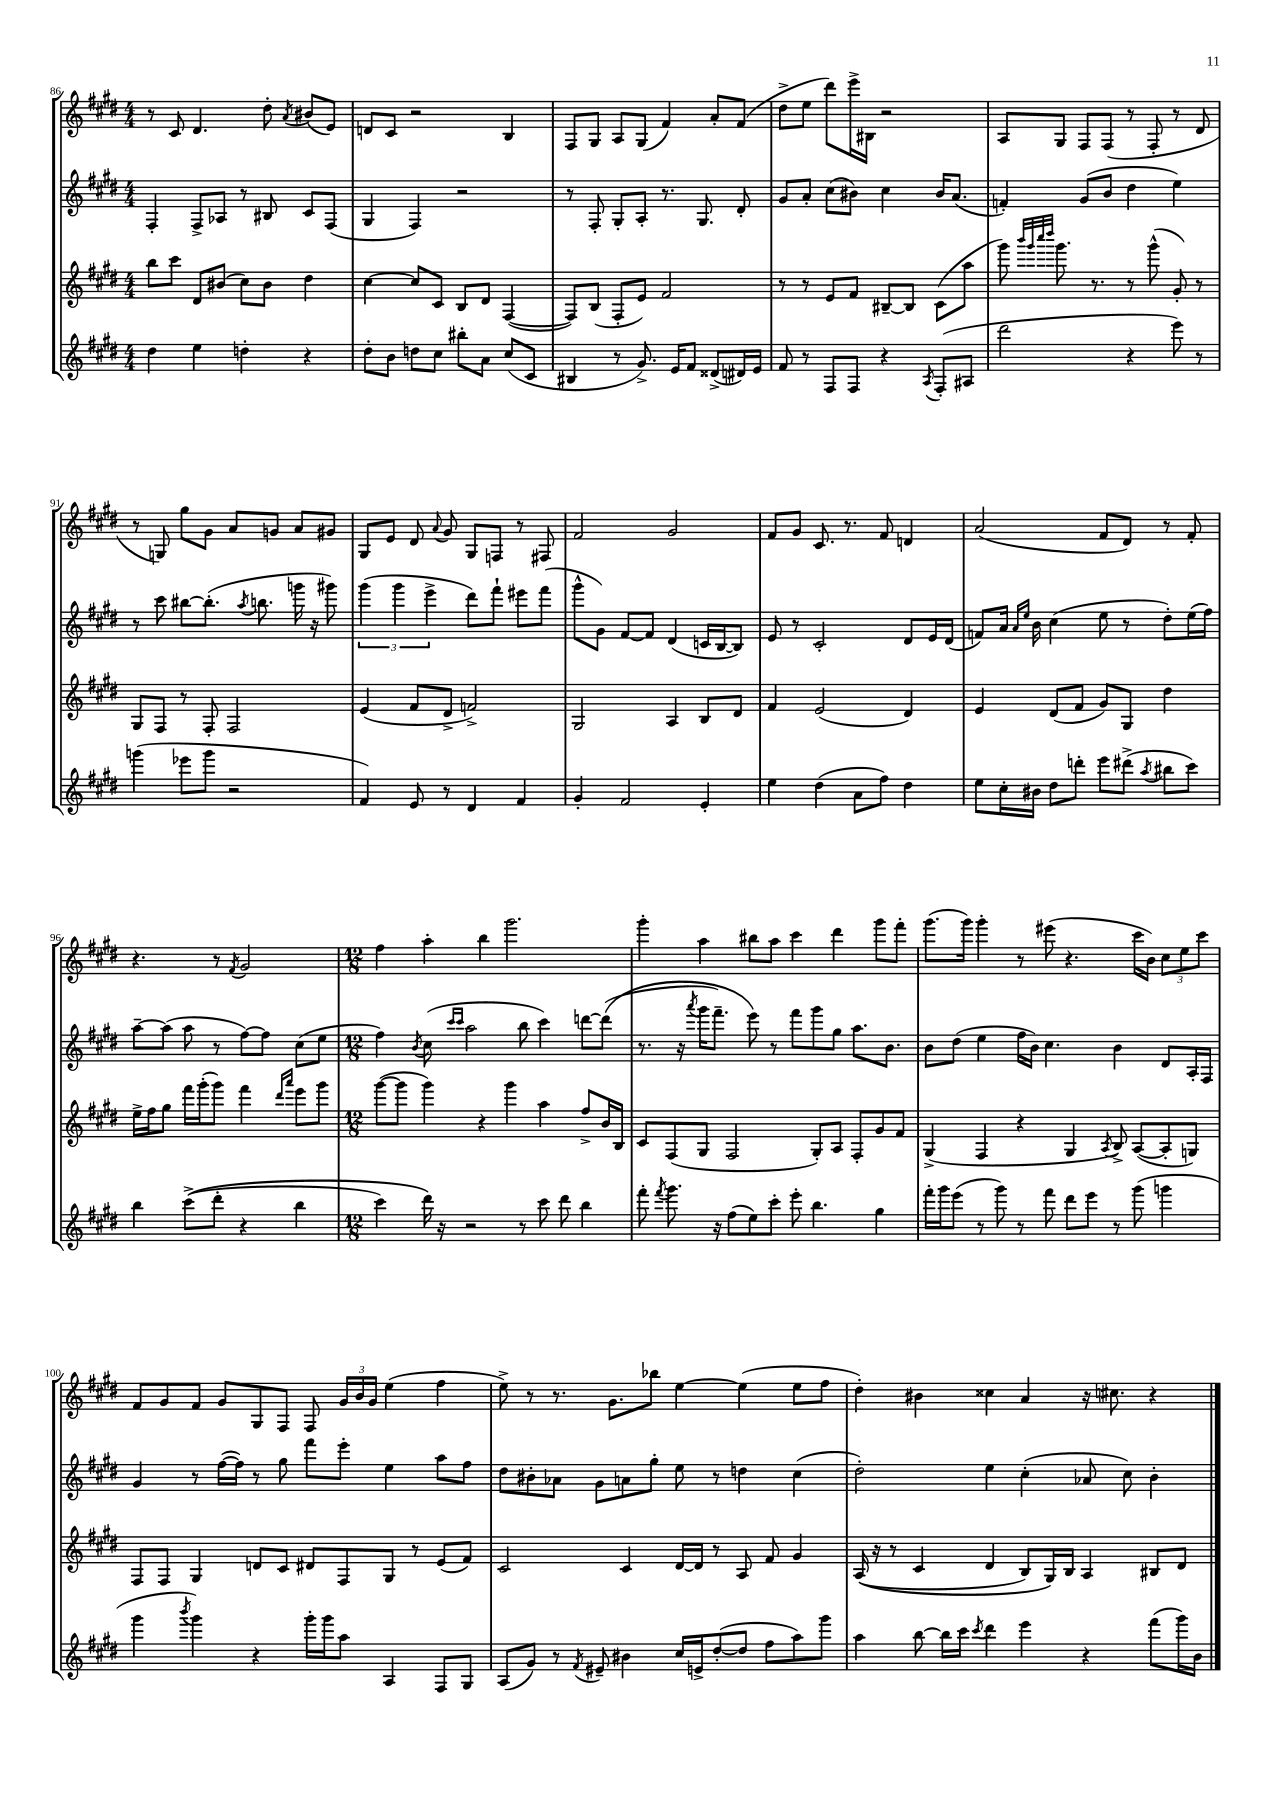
<<
\new StaffGroup <<
\new Staff = "s0" {
    \clef treble \key e \major \numericTimeSignature \time 4/4
    \autoBeamOff r8 cis'8 dis'4. dis''8-. \acciaccatura { a'8 } bis'8[( e'8]) |
    d'8[ cis'8] r2 b4 |
    fis8[ gis8] a8[ gis8]( fis'4) a'8[-. fis'8]( |
    dis''8[-> e''8] dis'''8[) e'''16-> bis16] r2 |
    a8[ gis8] fis8[ fis8]( r8 fis8-. r8 dis'8 |
    r8 g8) gis''8[ gis'8] a'8[ g'8] a'8[ gis'8] |
    gis8[ e'8] dis'8 \appoggiatura { a'8 } gis'8 gis8[ f8] r8 fis8 |
    fis'2 gis'2 |
    fis'8[ gis'8] cis'8. r8. fis'8 d'4 |
    a'2( fis'8[ dis'8]) r8 fis'8-. |
    r4. r8 \acciaccatura { fis'8 } gis'2 |
    \numericTimeSignature \time 12/8 fis''4 a''4-. b''4 gis'''2. |
    gis'''4-. a''4 bis''8[ a''8] cis'''4 dis'''4 gis'''8[ fis'''8]-. |
    gis'''8.[( gis'''16]) gis'''4-. r8 eis'''8( r4. cis'''16[ b'16]) \tuplet 3/2 { cis''8[ e''8 cis'''8] } |
    fis'8[ gis'8 fis'8] gis'8[ gis8 fis8] fis8 \tuplet 3/2 { gis'16[ b'16 gis'16] } e''4( fis''4 |
    e''8->) r8 r8. gis'8.[ bes''8] e''4~ e''4( e''8[ fis''8] |
    dis''4-.) bis'4 cisis''4 a'4 r16 cis''8. r4 \bar "|." |
}
\new Staff = "s1" {
    \clef treble \key e \major \numericTimeSignature \time 4/4
    \autoBeamOff fis4-. fis8[-> aes8] r8 bis8 cis'8[ fis8]( |
    gis4 fis4) r2 |
    r8 fis8-. gis8[-. a8]-. r8. gis8. dis'8-. |
    gis'8[ a'8]-. cis''8[( bis'8]) cis''4 bis'16[ a'8.]( |
    f'4-.) gis'8[( b'8] dis''4 e''4) |
    r8 cis'''8 bis''8[~ bis''8.]-.( \acciaccatura { a''8 } b''8. g'''16 r16 gis'''8) |
    \tuplet 3/2 { gis'''4( gis'''4 e'''4-> } dis'''8[) fis'''8]-! eis'''8[ fis'''8]( |
    gis'''8[-^ gis'8]) fis'8[~ fis'8] dis'4( c'16[ b16~ b8]) |
    e'8 r8 cis'2-. dis'8[ e'16 dis'16]( |
    f'8[) a'16] \grace { a'16[ e''16] } b'16 cis''4( e''8 r8 dis''8[-.) e''16( fis''16]) |
    a''8[~-- a''8]( a''8 r8 fis''8[~) fis''8] cis''8[( e''8] |
    \numericTimeSignature \time 12/8 fis''4) \acciaccatura { b'8 } cis''8( \grace { cis'''16[ cis'''16] } a''2 b''8 cis'''4) d'''8[~ d'''8](\( |
    r8. r16 \acciaccatura { a'''8 } gis'''16[ fis'''8.]--) e'''8\) r8 fis'''8[ gis'''8 gis''8] a''8.[ b'8.] |
    b'8[ dis''8]( e''4 fis''16[ b'16]) cis''4. b'4 dis'8[ a16-. fis16] |
    gis'4 r8 fis''16[~( fis''16]) r8 gis''8 fis'''8[ e'''8]-. e''4 a''8[ fis''8] |
    dis''8[ bis'8-. aes'8] gis'8[ a'8 gis''8]-. e''8 r8 d''4 cis''4( |
    dis''2-.) e''4 cis''4-.( aes'8 cis''8) b'4-. \bar "|." |
}
\new Staff = "s2" {
    \clef treble \key e \major \numericTimeSignature \time 4/4
    \autoBeamOff b''8[ cis'''8] dis'8[ bis'8]( cis''8[) bis'8] dis''4 |
    cis''4~ cis''8[ cis'8] b8[ dis'8] fis4~( |
    fis8[) b8]( fis8[-. e'8]) fis'2 |
    r8 r8 e'8[ fis'8] bis8[~-- bis8] cis'8[( a''8] |
    gis'''8) \grace { b'''32[ gis'''32 cis''''32 dis''''32] } gis'''8. r8. r8 gis'''8-^( gis'8-.) r8 |
    gis8[ fis8] r8 fis8-. fis2 |
    e'4( fis'8[ dis'8]-> f'2->) |
    gis2 a4 b8[ dis'8] |
    fis'4 e'2( dis'4) |
    e'4 dis'8[( fis'8] gis'8[) gis8] dis''4 |
    e''16[-> fis''16 gis''8] fis'''16[ gis'''16-.( gis'''8]) fis'''4 \grace { dis'''16[ a'''16] } e'''8[ gis'''8] |
    \numericTimeSignature \time 12/8 gis'''8[~( gis'''8] gis'''4) r4 gis'''4 a''4 fis''8[-> b'16 b16] |
    cis'8[ fis8( gis8] fis2 gis8[-.) a8] fis8[-. gis'8 fis'8] |
    gis4->( fis4 r4 gis4 \acciaccatura { a8 } b8->) a8[~( a8-. g8]) |
    fis8[ fis8] gis4 d'8[ cis'8] dis'8[ fis8 gis8] r8 e'8[( fis'8]) |
    cis'2 cis'4 dis'16[~ dis'16] r8 a8 fis'8 gis'4 |
    a16(\( r16 r8 cis'4 dis'4 b8[) gis16\) b16] a4 bis8[ dis'8] \bar "|." |
}
\new Staff = "s3" {
    \clef treble \key e \major \numericTimeSignature \time 4/4
    \autoBeamOff dis''4 e''4 d''4-. r4 |
    dis''8[-. b'8] d''8[ cis''8] bis''8[-. a'8] cis''8[( cis'8] |
    bis4 r8 gis'8.->) e'16[ fis'8] disis'8[->( dis'16) e'16] |
    fis'8 r8 fis8[ fis8] r4 \acciaccatura { a8 } fis8[-.( ais8] |
    dis'''2 r4 e'''8) r8 |
    g'''4( ees'''8[ g'''8] r2 |
    fis'4) e'8 r8 dis'4 fis'4 |
    gis'4-. fis'2 e'4-. |
    e''4 dis''4( a'8[ fis''8]) dis''4 |
    e''8[ cis''16-. bis'16] dis''8[ d'''8]-. e'''8[ dis'''8]->( \acciaccatura { a''8 } bis''8[ cis'''8]) |
    b''4 cis'''8[->(\( dis'''8]-. r4 b''4 |
    \numericTimeSignature \time 12/8 cis'''4) dis'''16\) r16 r2 r8 cis'''8 dis'''8 b''4 |
    fis'''8-. \acciaccatura { fis'''8 } gis'''8. r16 fis''8[( e''8) cis'''8]-. e'''8-. b''4. gis''4 |
    fis'''16[-. gis'''16 e'''8]( r8 gis'''8) r8 fis'''8 dis'''8[ e'''8] r8 gis'''8( g'''4 |
    gis'''4 \acciaccatura { b'''8 } gis'''4) r4 gis'''16[-. gis'''16 a''8] a4 fis8[ gis8] |
    a8[( gis'8]) r8 \acciaccatura { fis'8 } eis'8-- bis'4 cis''16[ e'16-> dis''8~-.( dis''8] fis''8[ a''8) gis'''8] |
    a''4 b''8~ b''16[ cis'''16] \acciaccatura { cis'''8 } dis'''4 e'''4 r4 fis'''8[( gis'''16) b'16] \bar "|." |
}
>>
>>
\layout { \context { \Score currentBarNumber = #86 } }
